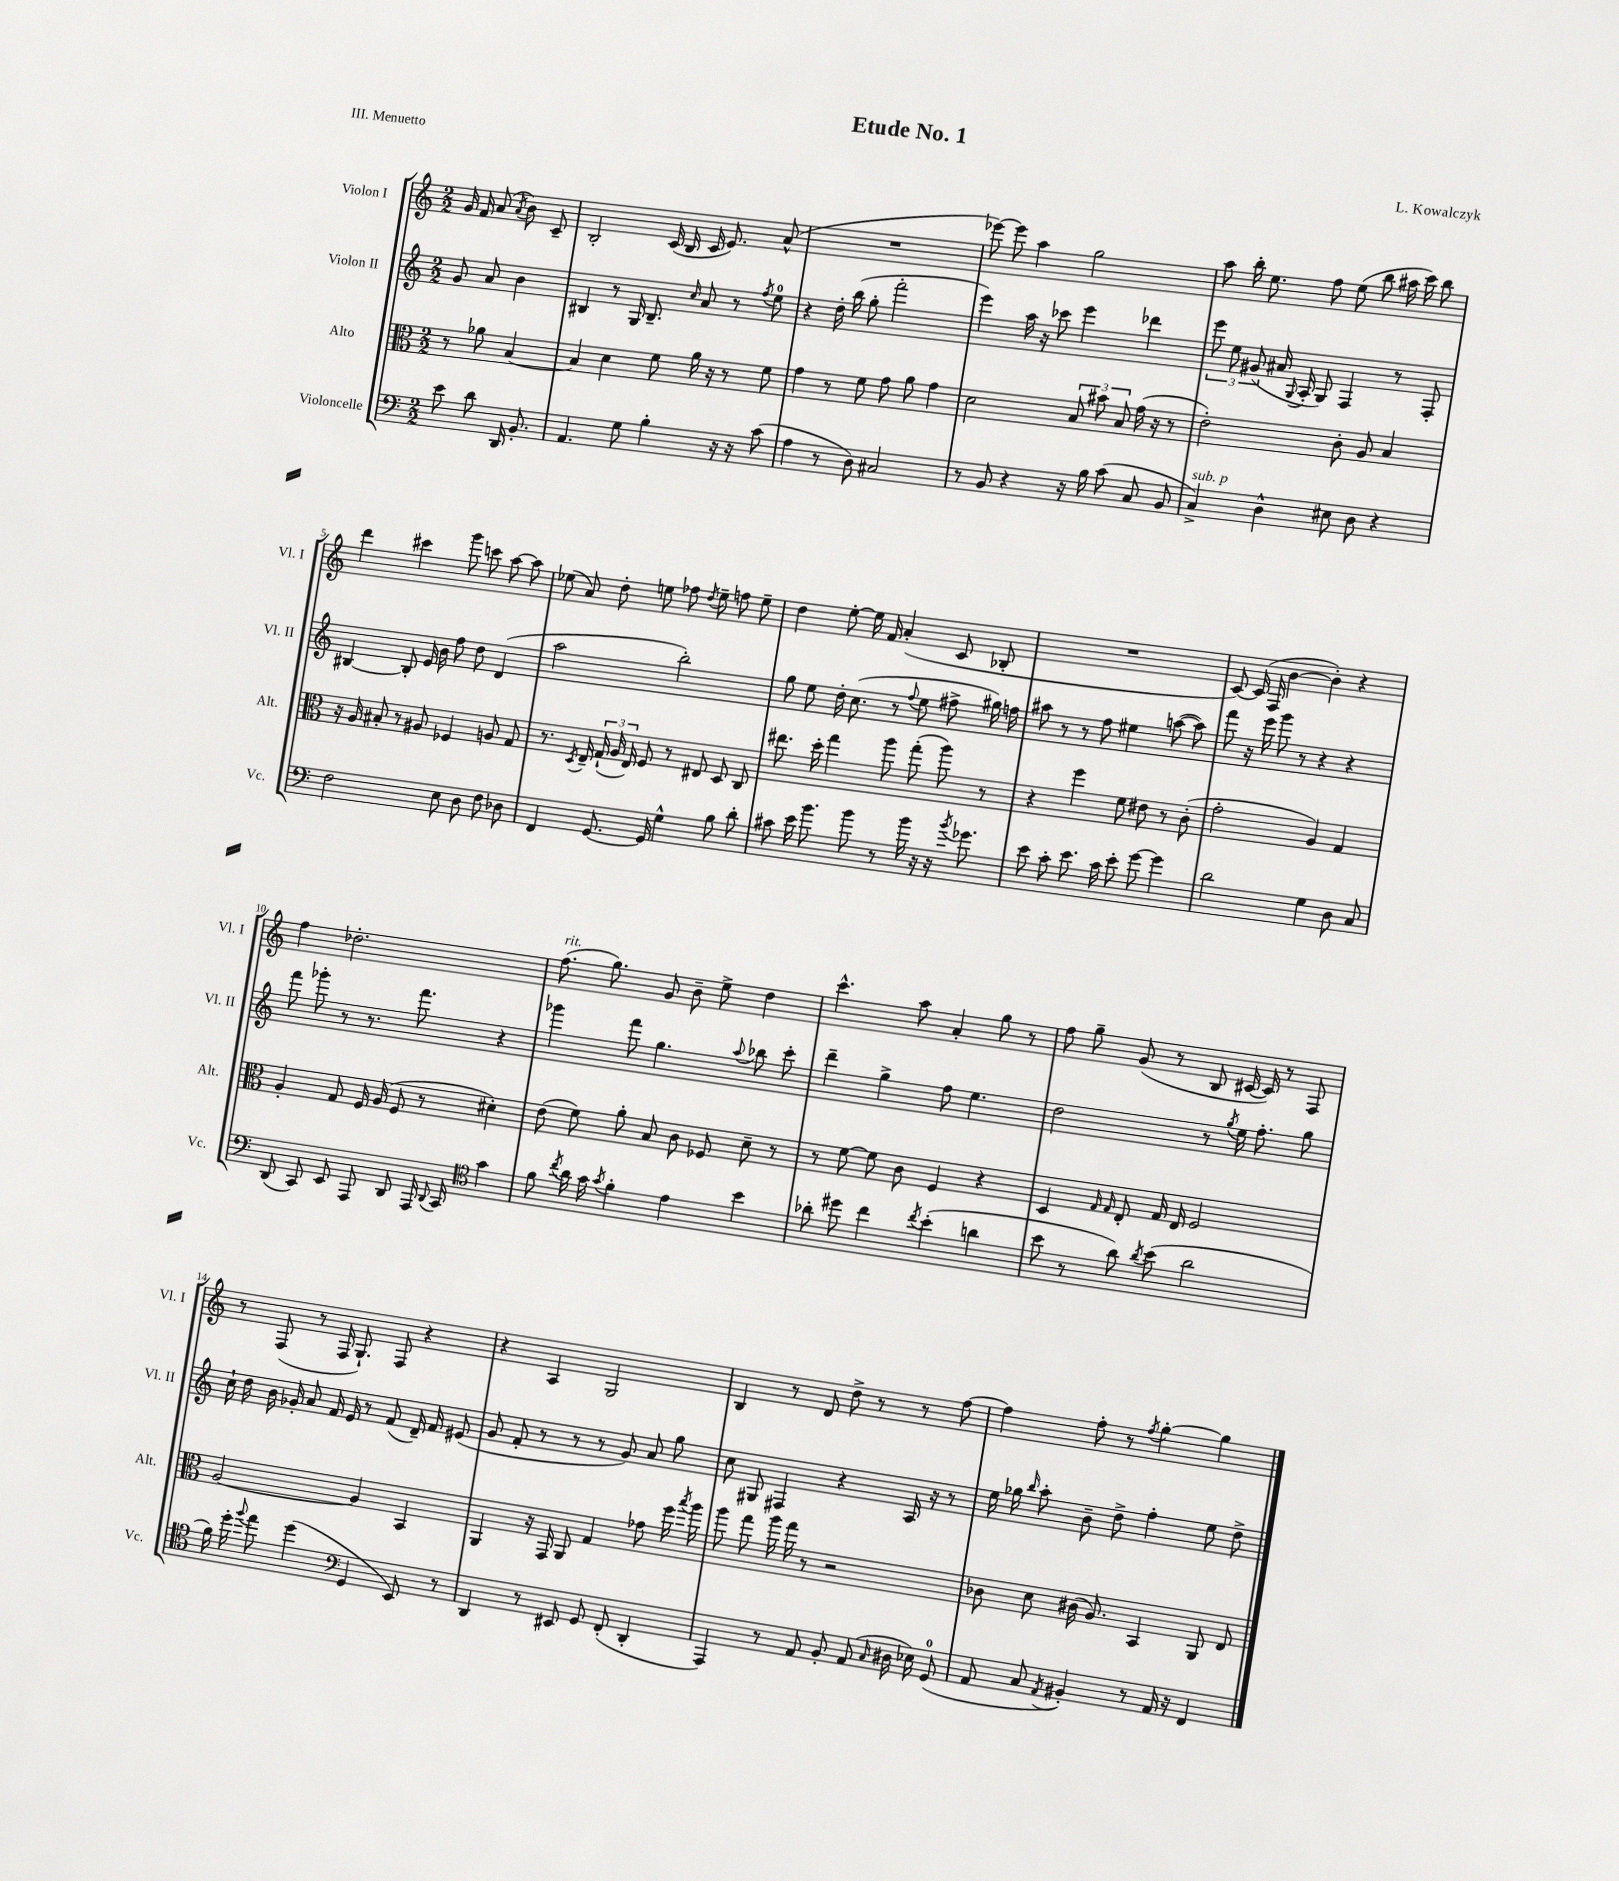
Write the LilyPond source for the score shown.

\header { title = "Etude No. 1" composer = "L. Kowalczyk" piece = "III. Menuetto" }
<<
\new StaffGroup <<
\new Staff = "s0" \with { instrumentName = "Violon I" shortInstrumentName = "Vl. I" } {
    \clef treble \key c \major \numericTimeSignature \time 2/2 \partial 2
    \autoBeamOff g'16 f'16 a'8( \acciaccatura { a'8 } b'8) c'8-- |
    b2-. c'16( b16 c'16 e'8.) a'8-^( |
    R1 |
    ees'''8~) ees'''8 a''4 g''2 |
    a''8 b''16-. e''8. f''8 e''8( b''8 ais''16 c'''16) b''8 |
    d'''4 cis'''4 g'''8 c'''8 a''8~ a''8 |
    ees''8( a'8) d''8-. e''8 fes''8 \acciaccatura { d''8 } e''8-- f''8 e''8-- |
    d''4 e''8~-. e''16 f'16 a'4-.( c'8 bes8-. |
    R1 |
    c'8~) c'16( f16 b'4~ b'4-.) r4 |
    f''4 des''2.-. |
    f''8.^\markup { \italic "rit." }( g''8.) g'8 b'8-- e''8-> d''4 |
    c'''4.-^ a''8 a'4-. g''8 r8 |
    f''8 g''8-- g'8( r8 b8 cis'16~ cis'16) r8 f8 |
    r8 f8( r8 f16 g8.-!) f8 r4 |
    r4 a4 g2 |
    b4 r8 d'8 d''8-> r8 r8 f''8~ |
    f''4 f''8-. r8 \acciaccatura { f''8 } g''4~-. g''4 \bar "|." |
}
\new Staff = "s1" \with { instrumentName = "Violon II" shortInstrumentName = "Vl. II" } {
    \clef treble \key c \major \numericTimeSignature \time 2/2 \partial 2
    \autoBeamOff g'8 a'8 b'4 |
    bis4 r8 g16 bis8.-- \grace { c''16 } a'8 r8 \acciaccatura { f''8 } e''8-0 |
    r4 d''16-. b''16( g''8-. f'''2-. |
    e'''4) a''16 r16 ces'''8 e'''4 des'''4 |
    \tuplet 3/2 { e'''8 e''8 gis'8( } ais'16 \appoggiatura { g8 } a16-. g8) f4 r8 f8-. |
    bis4~ bis8-. e'16 b'16 f''8 d''8 d'4( |
    a''2 b''2-.) |
    g''8 e''8 d''16-. c''8.( r8 \appoggiatura { f''8 } e''8 fis''8-> gis''16) f''16 |
    ais''8 r8 r8 f''8 eis''4 a''8~( a''8) |
    f'''8 r16 e'''16 g'''8 r8 r4 r4 |
    f'''8 ges'''8-. r8 r8. f'''8. r4 |
    ges'''4 f'''8 g''4. \appoggiatura { a''8 } bes''8 c'''8-. |
    d'''4-- g''4-> f''8 e''4. |
    d''2 r8 \acciaccatura { g''8 } e''16 f''8.-. g''8 |
    c''16-! d''16 b'16 ges'16-. a'8 f'16 e'16 r8 f'8( d'16--) f'16 eis'8( |
    g'8 f'8-. r8 r8 r8 g'8) a'8 g''8 |
    c''8 gis8 fis4 r4 a16 r16 r8 |
    e''16 ges''16 \grace { b''16 } a''8-. b'8-- d''8-> f''4-. e''8 d''8-> \bar "|." |
}
\new Staff = "s2" \with { instrumentName = "Alto" shortInstrumentName = "Alt." } {
    \clef alto \key c \major \numericTimeSignature \time 2/2 \partial 2
    \autoBeamOff r8 aes'8 b4~ |
    b4 d'4 f'8 a'16 r16 r8 f'8 |
    g'4 r8 f'8 g'8 a'8 g'4 |
    d'2 \tuplet 3/2 { b8 bis'8 b8 } g'16( r16 r8 |
    e'2-.) c'8-. a8 b4 |
    r16 a16 bis8-. r8 ais8 fes4 a8 g8 |
    r8. \acciaccatura { d8 } e16-- \tuplet 3/2 { g16-!( a16 e16) } f8 r8 eis8 d8 c8 |
    eis''8. d''16-. g''4 a''8 g''8-.( a''8) r8 |
    r4 f''4 f'8 eis'8 r8 c'8-.( |
    g'2-. a4) g4 |
    a4-. g8 f16 a16( f8 r8 dis'4-.) |
    e'8( f'8) a'8-. b8 c'8 fes8 d'8-- r8 |
    r8 f'8~ f'8 c'8 f4 r4 |
    d4 \grace { g16 g16 } e8-. g16 e16 f2 |
    a2~ a4 b,4 |
    a,4 r16 g,16 a,8 g4 ges'8 f''16 \acciaccatura { b''8 } a''16 |
    a''8 g''8 a''16 g''16 r8 r2 |
    ces'8 d'8 cis'16( a8.) b,4 a,8 e8 \bar "|." |
}
\new Staff = "s3" \with { instrumentName = "Violoncelle" shortInstrumentName = "Vc." } {
    \clef bass \key c \major \numericTimeSignature \time 2/2 \partial 2
    \autoBeamOff e'8 d'8 d,16 b,8.-. |
    a,4. g8 b4-. r16 r16 c'8( |
    a4 r8 d8) cis2 |
    r8 b,8 r4 r16 b16 c'8( c8 b,8 |
    c4->^\markup { \italic "sub. p" }) d4-^ eis8 d8 r4 |
    f2 e8 d8 f8 des8 |
    f,4 g,8.~ g,16 g4-^ b8 d'8-. |
    cis'8 e'16 b'8. b'8 r8 b'16 r16 r16 \acciaccatura { b'8 } ges'8. |
    e'8 c'8-. e'8. c'16 e'8-. g'8~ g'4 |
    d'2 g4 d8 c8 |
    d,8( c,8) e,8 a,,8 d,8 a,,16 \appoggiatura { d,8 } c,16 \clef tenor g'4 |
    f'8 \acciaccatura { c''8 } a'16 g'16 \acciaccatura { g'8 } f'4-. e'4 b'4 |
    aes'8-. dis''8 c''4 \acciaccatura { c''8 } b'4-.( a'4 |
    b'8 r8 a'8) \acciaccatura { a'8 } b'8( a'2 |
    f'16) d''16-. \appoggiatura { f''8 } e''8 d''4( \clef bass g,4 e,8) r8 |
    d,4 r8 eis,8 g,8 f,8-.( d,4-. |
    a,,4) r8 a,8 b,8-. a,8( \grace { c16 } dis16 ees16) g,8-0( |
    a,8 c8 \acciaccatura { a,8 } bis,4-.) r8 a,16 r16 f,4 \bar "|." |
}
>>
>>
